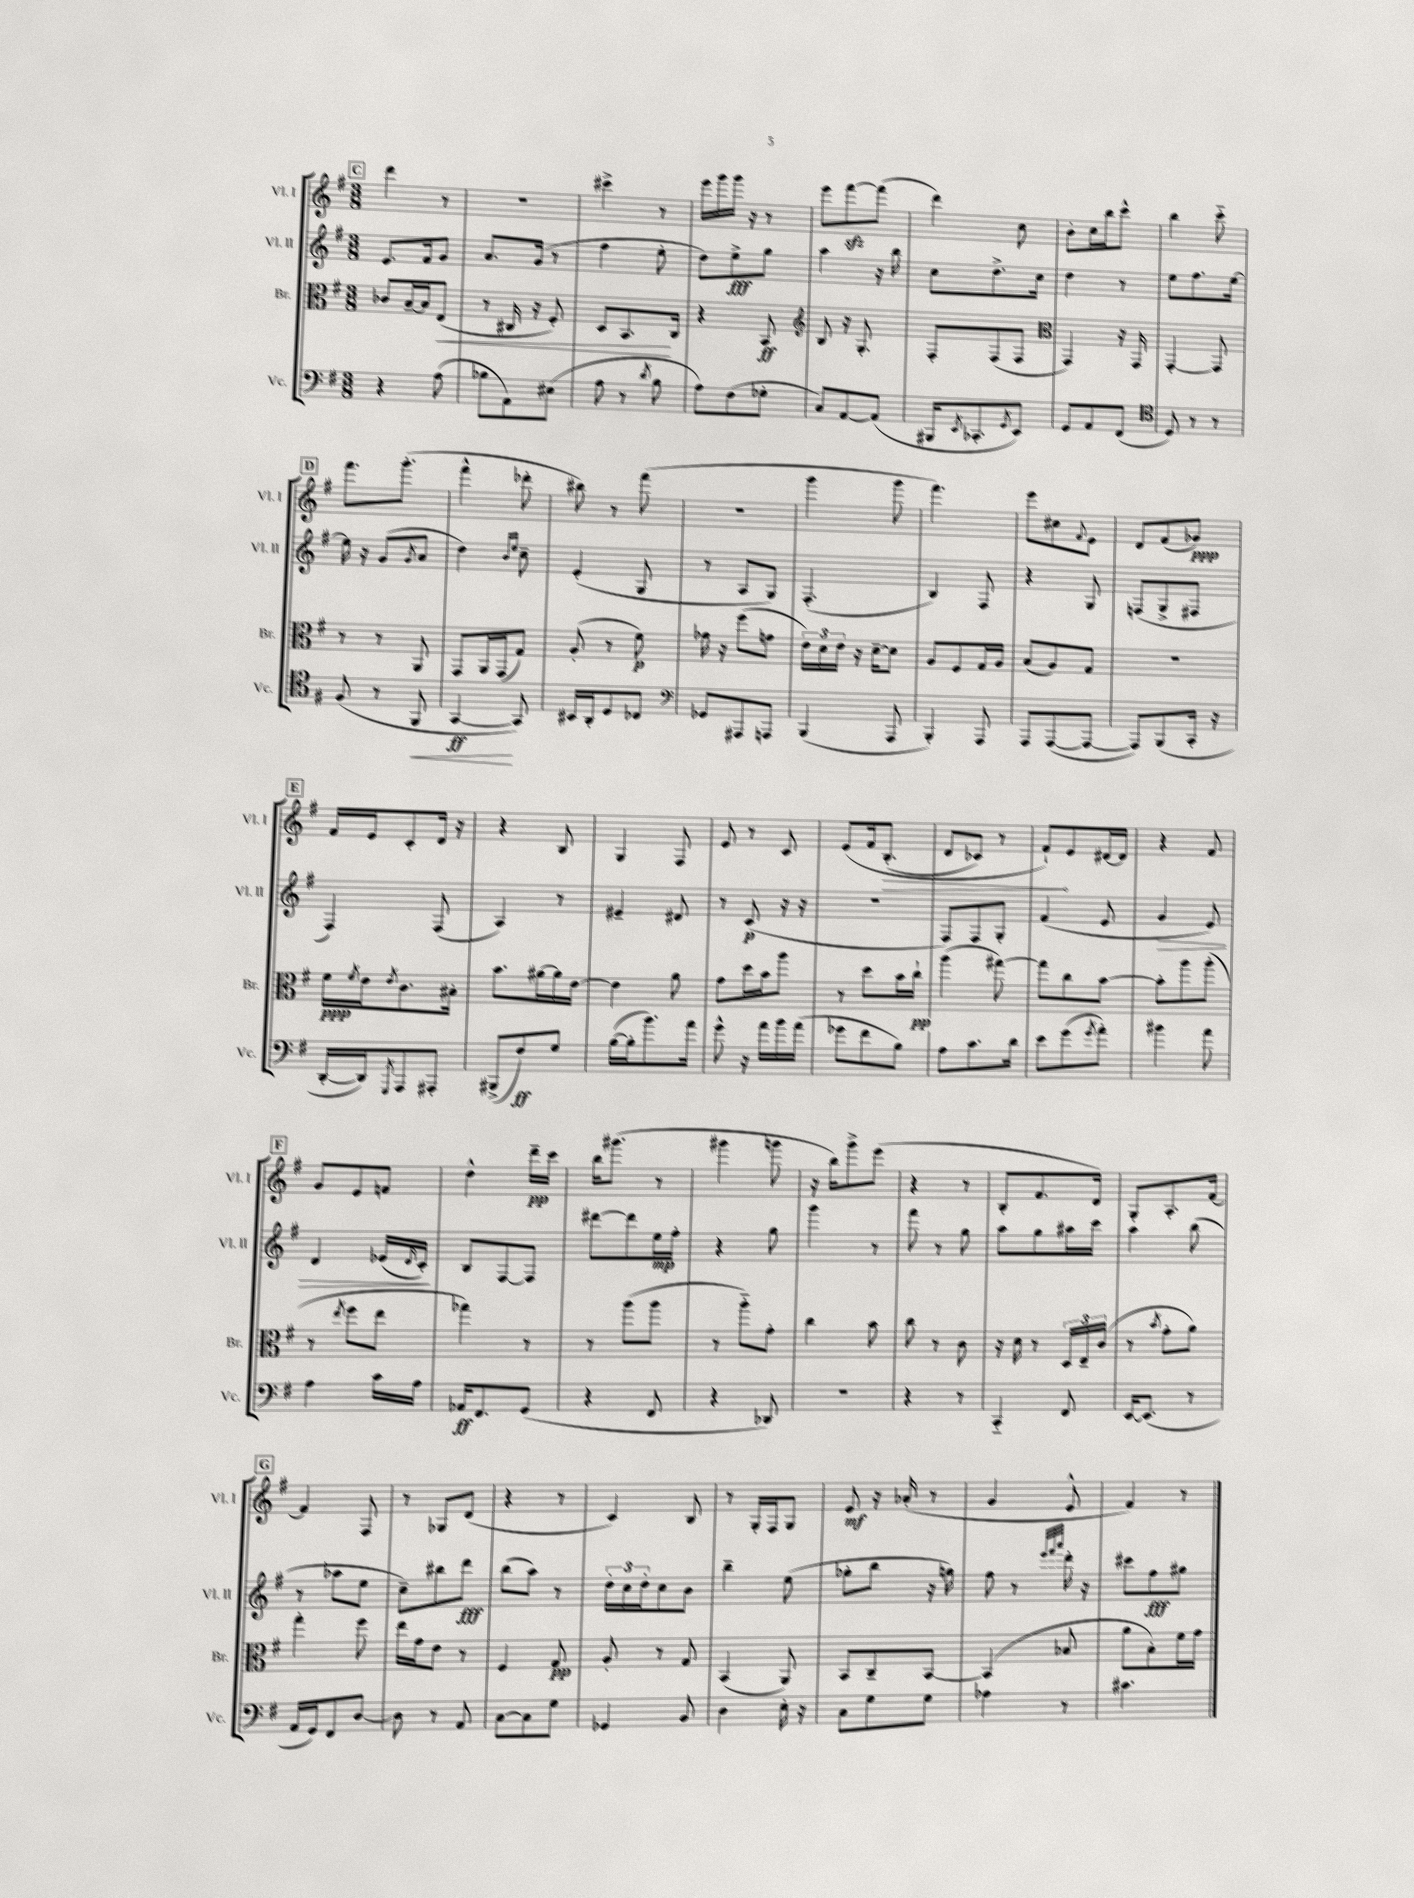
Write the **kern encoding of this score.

**kern	**kern	**kern	**kern
*staff4	*staff3	*staff2	*staff1
*clefF4	*clefC3	*clefG2	*clefG2
*k[f#]	*k[f#]	*k[f#]	*k[f#]
*M3/8	*M3/8	*M3/8	*M3/8
4r	8c-	8.e	4ddd
.	[16B~	.	.
.	16B]	16f#	.
(8A	(8E	8g	8r
=	=	=	=
8B-	8r	8.a	4.r
8AA)	16C#	.	.
.	16r	(16g	.
(8E#	8F#')	8r	.
=	=	=	=
8A	8D	4ff#	4ccc#^
8r	8.BB	.	.
8qd	.	.	.
8B	.	8ee'	8r
.	16C	.	.
=	=	=	=
8A)	4r	8dd)	16eee
.	.	.	16ggg
(8F#	.	8ee^	16ggg
.	.	.	16r
8G-'	8BB	8gg	8r
=	=	=	=
*	*clefG2	*	*
8C)	8B	4aa	8eee
[8AA	16r	.	[8fff#
.	8.G'	.	.
(8AA]	.	16r	(8fff#]
.	.	16bb	.
=	=	=	=
16BBB#	8F#'	8cc	4ddd)
8qEE	.	.	.
8.CC-'	.	.	.
.	(8F#	8.dd^	.
8qGG	.	.	.
8EE)	8F#	.	8cc
.	.	16cc	.
=	=	=	=
*	*clefC3	*	*
8GG	4GG)	4dd	8b'
8AA	.	.	16cc
.	.	.	16bb
(8FF#	16r	8r	8ccc^^
.	16GG	.	.
=	=	=	=
*clefC4	*	*	*
8D)	[4GG'	8ee	4bb
8r	.	8.ff#	.
8r	8GG]	.	8ccc'~
.	.	[16ee	.
=	=	=	=
(8F#	8r	16ee]	8.fff#
.	.	16r	.
8r	8r	(8g	.
.	.	.	(8.ggg'
.	.	8qg	.
8FF#	8AA	8a	.
=	=	=	=
[4GG	8GG	4dd)	4fff#^^
.	16AA	.	.
.	(16GG	.	.
.	.	16qqb	.
.	.	16qqee	.
8GG])	8G)	8cc~	8ddd-'
=	=	=	=
16BB#	(8A'	(4e'	8bb#)
16AA'	.	.	.
8D	8r	.	8r
8C-	8f#)	8G	(8fff#
=	=	=	=
*clefF4	*	*	*
8GG-	16g-	8r	4.r
.	16r	.	.
8AAA#	(8ff#	8A	.
8AAA	8g	8G)	.
=	=	=	=
(4BBB	24e)	(4.F#'	4ggg
.	24d	.	.
.	24e	.	.
.	16r	.	.
.	[16d~	.	.
8AAA	8d]	.	8ggg
=	=	=	=
4BBB')	8A	4B)	4.fff#)
.	8F#	.	.
8AAA	16G	8F#	.
.	16A	.	.
=	=	=	=
8AAA	(8B	4r	8eee
([8AAA	8A)	.	8cc#
.	.	.	8qqf#
8AAA_	8G	8G	8e
=	=	=	=
8AAA])	4.r	(8F	8d
(8BBB	.	8G^	(8f#
16CC'	.	8F#	8g-)
16r	.	.	.
=	=	=	=
[16DD'	16f#	4F#)	16f#
.	8qf#	.	.
16DD])	16e	.	16e
8qGGG	8qe	.	.
8AAA	8.c	.	8c'
8AAA#'	.	(8F#	16d
.	16B#'	.	16r
=	=	=	=
(8BBB#^	8.b	4A)	4r
8F#)	.	.	.
.	[16a#	.	.
8G	16a#]	8r	8B
.	[16e	.	.
=	=	=	=
([16B	4e]	4e#~	4G
16B']	.	.	.
8.b)	.	.	.
.	8a	8d#	8F#
16a	.	.	.
=	=	=	=
8g^^	8g	8r	8e
16r	16dd	(8c	8r
16a	16b	.	.
16b	8aa	16r	8c
(16a	.	16r	.
=	=	=	=
8g-	8r	4.r	&(8e
8f#	8dd	.	16f#
.	.	.	(8.B'
8B)	16b	.	.
.	16cc`	.	.
=	=	=	=
8A	(4aa	8F#)	8d
8.c	.	8F#	8c-)
.	[8gg#)	8G'	8r
16d	.	.	.
=	=	=	=
8e	8gg#]	(4f#	8f#`&)
(8g	8cc	.	8e
8qg	.	.	.
8a')	[8b	8e	[16d#
.	.	.	16d#]
=	=	=	=
4b#	8b']	4g	4r
.	8aa	.	.
8a	(8aa'	8e)	8f#
=	=	=	=
4A	8r	4d	8g
.	8qee	.	.
.	8ff#	.	8e
16c	8ee	(16e-	8f
.	.	16qqd	.
16A	.	16c')	.
=	=	=	=
16AA-	4gg-)	8B	4dd^^
8.FF#	.	.	.
.	.	[8F#	.
(8GG	8r	8F#]	16ddd~
.	.	.	16ccc
=	=	=	=
4r	8r	[8ddd#	16bb
.	.	.	(8.ggg#
.	(8aa	8ddd#]	.
8FF#	8aa	16ee	8r
.	.	16ff#'	.
=	=	=	=
4r	8r	4r	4ggg#
.	8aa'~)	.	.
8DD-)	8g'	8gg	8ggg
=	=	=	=
4.r	4cc	4ggg	16r
.	.	.	16bb)
.	.	.	8ggg^
.	8b	8r	(8eee
=	=	=	=
4r	8cc	8fff#	4r
.	8r	8r	.
8r	8c	8gg	8r
=	=	=	=
4CC'~	16r	8aa	8B'
.	16d	.	.
.	8r	8gg	8.f#
8FF#	24D	16aa#	.
.	24E~	.	.
.	.	16ccc	16d)
.	(24c	.	.
=	=	=	=
[16EE	8r	4aa	8G'
(8.EE]	.	.	.
.	8qb	.	.
.	8g'	.	8.A'
8r	8a)	(8bb	.
.	.	.	[16f#
=	=	=	=
16AA	4gg'	8r	4f#]
16GG)	.	.	.
8FF#	.	8aa-	.
[8D	8ff#	8ee	8F#
=	=	=	=
8D]	16ee	8cc~)	8r
.	16g	.	.
8r	8e	8bb#	8G-
8AA	8r	8ddd	(8d
=	=	=	=
[8C	4F#	(8bb	4r
8C]	.	8aa)	.
8G	8G	8r	8r
=	=	=	=
4GG-	8A'	24dd'	4c)
.	.	24cc	.
.	.	24dd'	.
.	8r	8cc	.
8BB	8G	8b	8B
=	=	=	=
4D	(4BB	4bb~	8r
.	.	.	16G'
.	.	.	16F#
16E'	8AA)	(8ee	8G
16r	.	.	.
=	=	=	=
8C	8BB	8gg-'	8e
8G	8C~	8bb	16r
.	.	.	(16a-'
8G	[8BB	16r	8r
.	.	16gg)	.
=	=	=	=
4A-	(4BB]	8ff#	4g
.	.	8r	.
.	.	32qqeee	.
.	.	32qqfff#	.
.	.	32qqaaa	.
8r	8B-	16ddd'	8e^^
.	.	16r	.
=	=	=	=
4.c#	8a	8ccc#	4f#)
.	8B')	8ff#	.
.	16f#	8gg#	8r
.	16g	.	.
==	==	==	==
*-	*-	*-	*-
